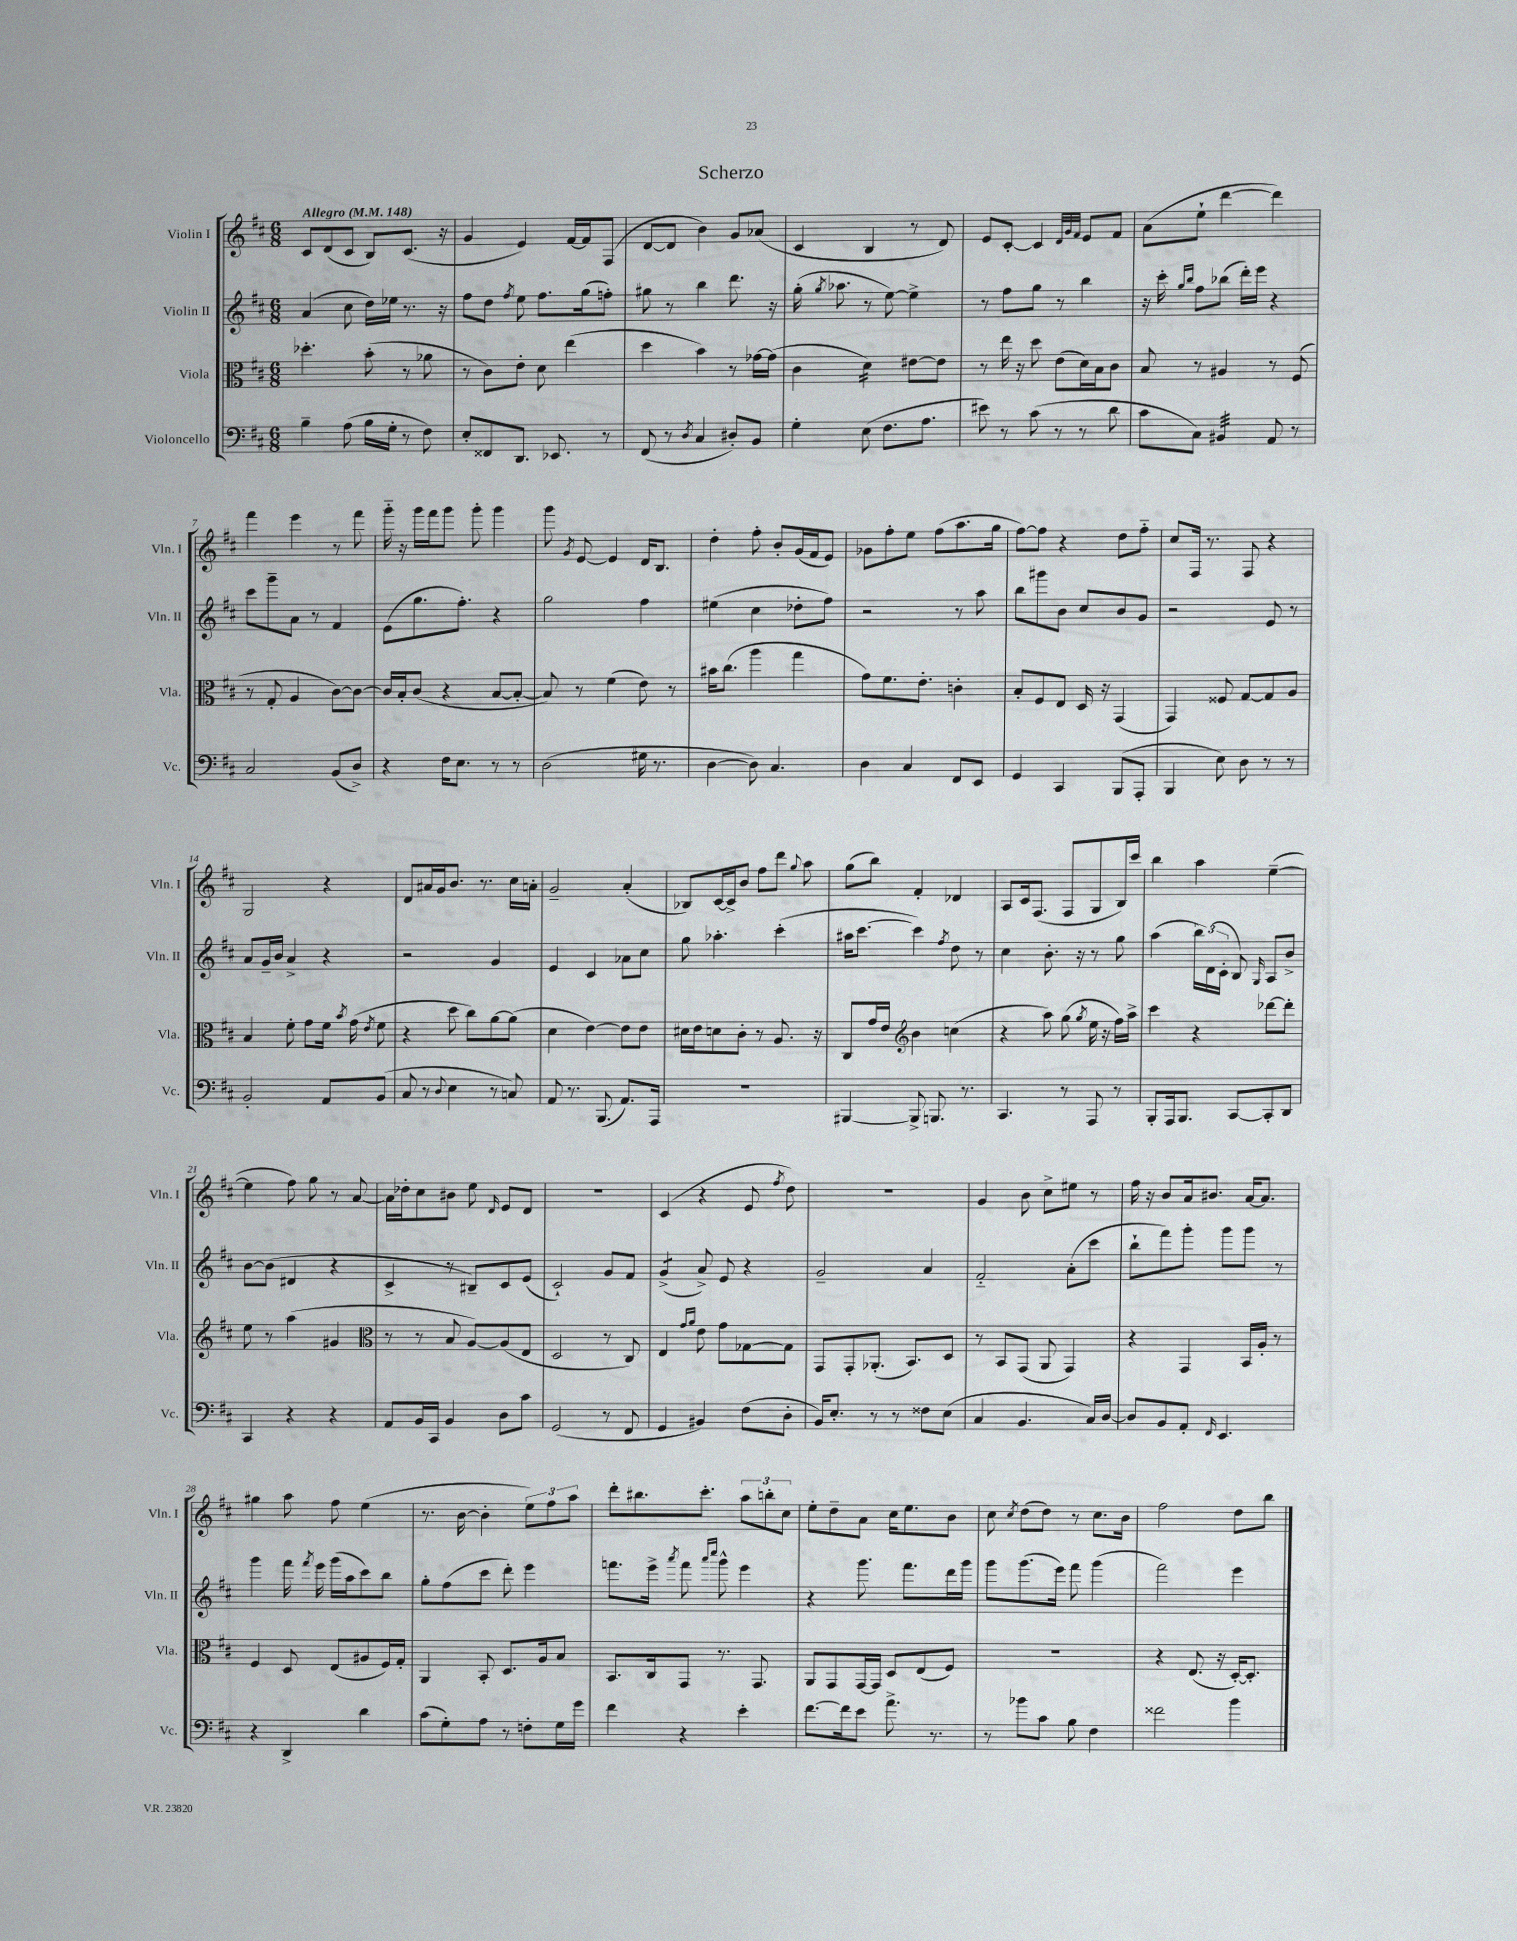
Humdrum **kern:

**kern	**kern	**kern	**kern
*staff4	*staff3	*staff2	*staff1
*clefF4	*clefC3	*clefG2	*clefG2
*k[f#c#]	*k[f#c#]	*k[f#c#]	*k[f#c#]
*M6/8	*M6/8	*M6/8	*M6/8
*MM148	*MM148	*MM148	*MM148
4B~\	4.dd-'\	(4a/	8c#/L
.	.	.	(8d/
(8A\	.	8cc#\	8c#/J
16B\LL	(8b'\	16dd\LL)	8B/L)
16G'\JJ	.	16ee-\JJ	.
8r	8r	8.r	(8.c#/J
8F#\)	8a-\	.	.
.	.	16r	16r
=	=	=	=
8E'/L	8r	8ff#\L	4g/
8FF##/	8c#\L)	8dd\J	.
.	.	8qff#/	.
8.DD/J	8e'\J	8ee\	4e/)
.	8d\	8.ff#\L	.
8.EE-/	.	.	.
.	(4ee\	.	[16f#/LL
.	.	(16gg\k	16f#/]J
8r	.	8ff'\J)	(8F#/J
=	=	=	=
(8FF#/	4dd\	8gg#\	[8d/L
8r	.	8r	8d/]J
8qD/	.	.	.
4C#/	4b\)	4bb\	4b\)
8D#'/L)	8r	8.ddd\	8g/L
8BB/J	[16g-\LL	.	(8a-/J
.	(16g-\]JJ	16r	.
=	=	=	=
4G'\	4c#\	(16gg'\	4c#/
.	.	8qgg/	.
.	.	8.aa-\	.
(8E\	4d\)	8r	4B/
8.F#\L	.	[8ee\)	.
.	[8e#\L	4ee^\]	8r
8.A\J	.	.	.
.	8e#\]J	.	8d/)
=	=	=	=
8e#\)	8r	8r	8e/L
8r	16ee\	8ff#\L	[8c#'/J
.	16r	.	.
(8c#\	8dd\	8gg\J	4c#/]
8r	(8e\L	8r	.
.	.	.	32qqd/LLL
.	.	.	32qqg/
.	.	.	32qqf#/JJJ
8r	16d\L)	4bb\	8e/L
.	16B\J	.	.
8d\	8c#\J	.	8f#/J
=	=	=	=
8c#\L	8B/	16r	(8a\L
.	.	16ccc#'\	.
.	.	16qqgg/LL	.
.	.	16qqbb/JJ	.
8C#\J)	8r	8ff#\L	8ee`\J
4BB#/	4A#/	(8bb-\J	[4ddd\
.	.	16ddd'\LL)	.
.	.	16eee\JJ	.
8AA/	8r	4r	4ddd\])
8r	(8F#/	.	.
=	=	=	=
2C#/	8r	8ccc#\L	4fff#\
.	8G'/	8ggg~\	.
.	4A/	8a\J	4eee\
.	.	8r	.
(8BB/L	[8c#\L)	4f#/	8r
8D^/J)	8c#\_J	.	8fff#\
=	=	=	=
4r	16c#/]LL	(8e\L	16ggg'~\
.	16B'/J	.	16r
.	(8c#/J	8.gg\	16ggg\LL
.	.	.	16fff#\J
16F#\LK	4r	.	8ggg\J
8.E\J	.	8.ff#'\J)	.
.	.	.	8ggg'\
8r	[8B/L	4r	4ggg\
8r	8B'/_J	.	.
=	=	=	=
(2D\	8B/])	2gg\	8ggg\
.	.	.	8qg/
.	8r	.	[8e/
.	(4f#\	.	4e/]
16G#\	8e\)	4ff#\	16d/LK
8.r	.	.	8.B/J
.	8r	.	.
=	=	=	=
[4D\	16b#\LK	(4ee#\	4dd'\
.	(8.cc#\J	.	.
8D\])	4aa\	4cc#\	8ff#'\
4.C#/	.	.	8b'/L
.	4gg\	8dd-'\L	(16g/L
.	.	.	16f#/J
.	.	8ff#\J)	8e/J)
=	=	=	=
4D\	8g\L)	2r	8g-\L
.	8.f#\	.	8ff#'\
4C#/	.	.	8ee\J
.	8.e'\J	.	.
.	.	.	(8ff#\L
8FF#/L	4c'\	8r	8.aa\
8EE/J	.	8aa\	.
.	.	.	16gg\Jk
=	=	=	=
4GG/	8B'/L	8bb\L	[8ff#\L)
.	8F#/	8ggg#\	8ff#\]J
4CC#/	8E/J	8b\J	4r
.	16D/	8cc#/L	.
.	16r	.	.
(8BBB/L	(4GG/	8b/	8dd\L
8AAA'/J	.	8g/J	8ff#'~\J
=	=	=	=
4BBB/	4GG/)	2r	8cc#/L
.	.	.	16F#/Jk
.	.	.	8.r
8E\)	8F##/	.	.
8D\	[8G/L	.	8F#/
8r	8G/]	8e/	4r
8r	8A/J	8r	.
=	=	=	=
2BB'/	4B/	8a/L	2G/
.	.	16g~/L	.
.	.	16b/JJ	.
.	8f#'\	4a^/	.
.	8g\L	.	.
8AA/L	16f#\Jk	4r	4r
.	8qb/	.	.
.	(16g\	.	.
.	8qe/	.	.
(8BB/J	8f#\	.	.
=	=	=	=
8C#/	4r	2r	8d/L
8r	.	.	16a#/L
.	.	.	16g/J
8qqD/	.	.	.
4E\	8dd\	.	8.b/J
.	8cc#\L)	.	.
.	.	.	8.r
8r	[8a\	4g/	.
8C/)	(8a\]J	.	16cc#\LL
.	.	.	16a'\JJ
=	=	=	=
8AA/	4d\	4e/	2g~/
8.r	.	.	.
.	[4e\)	4c#/	.
(8.BBB/	.	.	.
8.AA/L)	8e\]L	8a-\L	(4a'/
.	8e\J	8cc#\J	.
16AAA/Jk	.	.	.
=	=	=	=
2.r	16d#\LL	8gg\	8B-/L)
.	16e\J	.	.
.	8d\	4.aa-'\	[16c#/L
.	.	.	16c#^/]J
.	8c#'\J	.	8b/J
.	8r	.	8ff#\L
.	8.A/	(4ccc#'\	8ddd\J
.	.	.	8qqgg/
.	.	.	8aa\
.	16r	.	.
=	=	=	=
[4BBB#/	8C#/L	16aa#\LK	(8gg\L
.	.	[8.ccc#\J	.
.	16g/L	.	8bb\J)
.	16e/JJ	.	.
*	*clefG2	*	*
8BBB#^/]	4b\	4ccc#\])	4f#'/
8.BBB/	.	.	.
.	.	8qff#/	.
.	(4cc\	8dd\	4d-/
8.r	.	.	.
.	.	8r	.
=	=	=	=
4.CC#/	4r	4cc#\	8A/L
.	.	.	16c#/k
.	.	.	(8.F#/J
.	8aa\)	8.b'\	.
8r	(8gg\	.	8F#/L
.	.	16r	.
.	8qgg/	.	.
8AAA/	16ee\	8r	8G/
.	16r	.	.
8r	16ff#\LL)	8gg\	16B/L)
.	16aa^\JJ	.	16ccc#/JJ
=	=	=	=
8BBB'/L	4ccc#\	(4aa\	4bb\
16AAA/k	.	.	.
8.BBB/J	.	.	.
.	4r	24bb\LL)	4aa\
.	.	(24d\	.
.	.	24c#'\JJ	.
[8CC#/L	.	8B/)	.
.	.	16qqG/	.
8CC#'/]	[8ddd-\L	8A/L	([4ee~\
8DD/J	8ddd-'\]J	8b^/J	.
=	=	=	=
4CC#/	8ee\	[8b\L	4ee\]
.	8r	(8b\]J	.
4r	(4aa\	4d#/	8ff#\)
.	.	.	8gg\
4r	4g#/	4r	8r
.	.	.	[8a/
=	=	=	=
*	*clefC3	*	*
8AA/L	8r	4c#^/	16a\]LL
.	.	.	16dd-'\J
16BB/L	8r	.	8cc#\
16CC#/JJ	.	.	.
4BB/	8B/	8r	8b#\J
.	[8A/L)	8B#~/L)	8ee\
.	.	.	16qqd/
8D\L	(8A/]	8c#/	8e/L
8c#\J	8E/J	(8e/J	8d/J
=	=	=	=
(2GG/	2D/	2c#`/)	2.r
8r	8r	8g/L	.
8FF#/	8C#/)	8f#/J	.
=	=	=	=
4GG/	4E/	(4g^/	(4c#/
.	16qqg/LL	.	.
.	16qqa/JJ	.	.
4BB#/)	8e\	8a^/)	4r
.	8g\L	8e/	.
(8F#\L	[8G-\	4r	8e/
.	.	.	8qff#/
8D'\J	8G-\]J	.	8dd\)
=	=	=	=
16BB/LK)	8GG/L	2g~/	2.r
8.E'/J	.	.	.
.	8GG'/	.	.
8r	(8.AA-'/J	.	.
8r	.	.	.
.	8.BB/L)	.	.
8F##\L	.	4a/	.
(8E\J	8D/J	.	.
=	=	=	=
4C#/	8r	2f#'~/	4g/
.	8BB/L	.	.
4.BB/	(8GG/J	.	8b\
.	8AA/	.	8cc#^\L
.	4GG/)	(8a'\L	8ee#\J
16C#/LL)	.	8ccc#\J	8r
[16D/JJ	.	.	.
=	=	=	=
8D/]L	4r	8bb`\L	16ff#\
.	.	.	16r
8BB/	.	8fff#\)	8b/L
8AA'/J	4GG/	8ggg'\J	16a/k
.	.	.	8.b#/J
16qqFF#/	.	.	.
4.EE/	.	8ggg\L	.
.	16BB/LL	8ggg\J	[16a/LK
.	16A'/JJ	.	8.a/]J
.	8r	8r	.
=	=	=	=
4r	4F#/	4ggg\	4gg#\
4DD^/	8D/	16fff#\	8aa\
.	.	8qfff#/	.
.	.	16eee\	.
.	(8E/L	(16ggg\LL	8ff#\
.	.	16aa\J	.
4d\	8A#/	8ccc#\)	(4ee\
.	16F#/L)	8bb\J	.
.	16G'/JJ	.	.
=	=	=	=
(8c#\L	4AA/	8gg'\L	8.r
8G'\)	.	(8ff#\	.
.	.	.	[16b\
8A\J	8BB'/	8ccc#\J	4b'\]
8r	8.D/L	8ddd'\)	.
8F'\L	.	4eee\	12ee\L)
.	16A/k	.	.
.	.	.	12ff#\
16G\L	8B/J	.	.
.	.	.	12aa\J
16g\JJ	.	.	.
=	=	=	=
4f#\	8.BB/L	8.fff\L	8ddd'\L
.	.	.	8.bb#\
.	16C#/k	16eee^\Jk	.
.	.	8qaaa/	.
4r	8GG/J	8fff\	.
.	.	.	8.ccc#'\J
.	.	16qqaaa/LL	.
.	.	16qqcccc#/JJ	.
.	8.r	8ggg^^\	.
4e'\	.	4eee\	12aa\L
.	8.GG/	.	.
.	.	.	12bb'\
.	.	.	12cc#\J
=	=	=	=
[8.f#\L	8AA/L	4r	8ee'\L
.	8GG/	.	8dd~\
16f#\]k	.	.	.
8e\J	[16GG/L	8.ggg\	8a\J
.	16GG/]JJ	.	.
8.a^\	8D/L	.	16cc#\LK
.	.	8.fff#\L	8.ee\
.	(8E/	.	.
8.r	.	.	.
.	8F#/J)	16ddd\L	8b\J
.	.	16ggg\JJ	.
=	=	=	=
8r	2.r	8ggg\L	8cc#\
.	.	.	8qcc#/
8b-\L	.	(8.ggg\	(8dd\L
8c#\J	.	.	8dd\J)
.	.	16eee\Jk)	.
8B\	.	8fff#\	8r
4F#\	.	(4ggg\	8.cc#\L
.	.	.	16b\Jk
=	=	=	=
2f##\	4r	2fff#\)	2ff#\
.	(8.E/	.	.
.	16r	.	.
4b\	[16D'/LK)	4eee\	8dd\L
.	8.D'/]J	.	.
.	.	.	8bb\J
==	==	==	==
*-	*-	*-	*-
